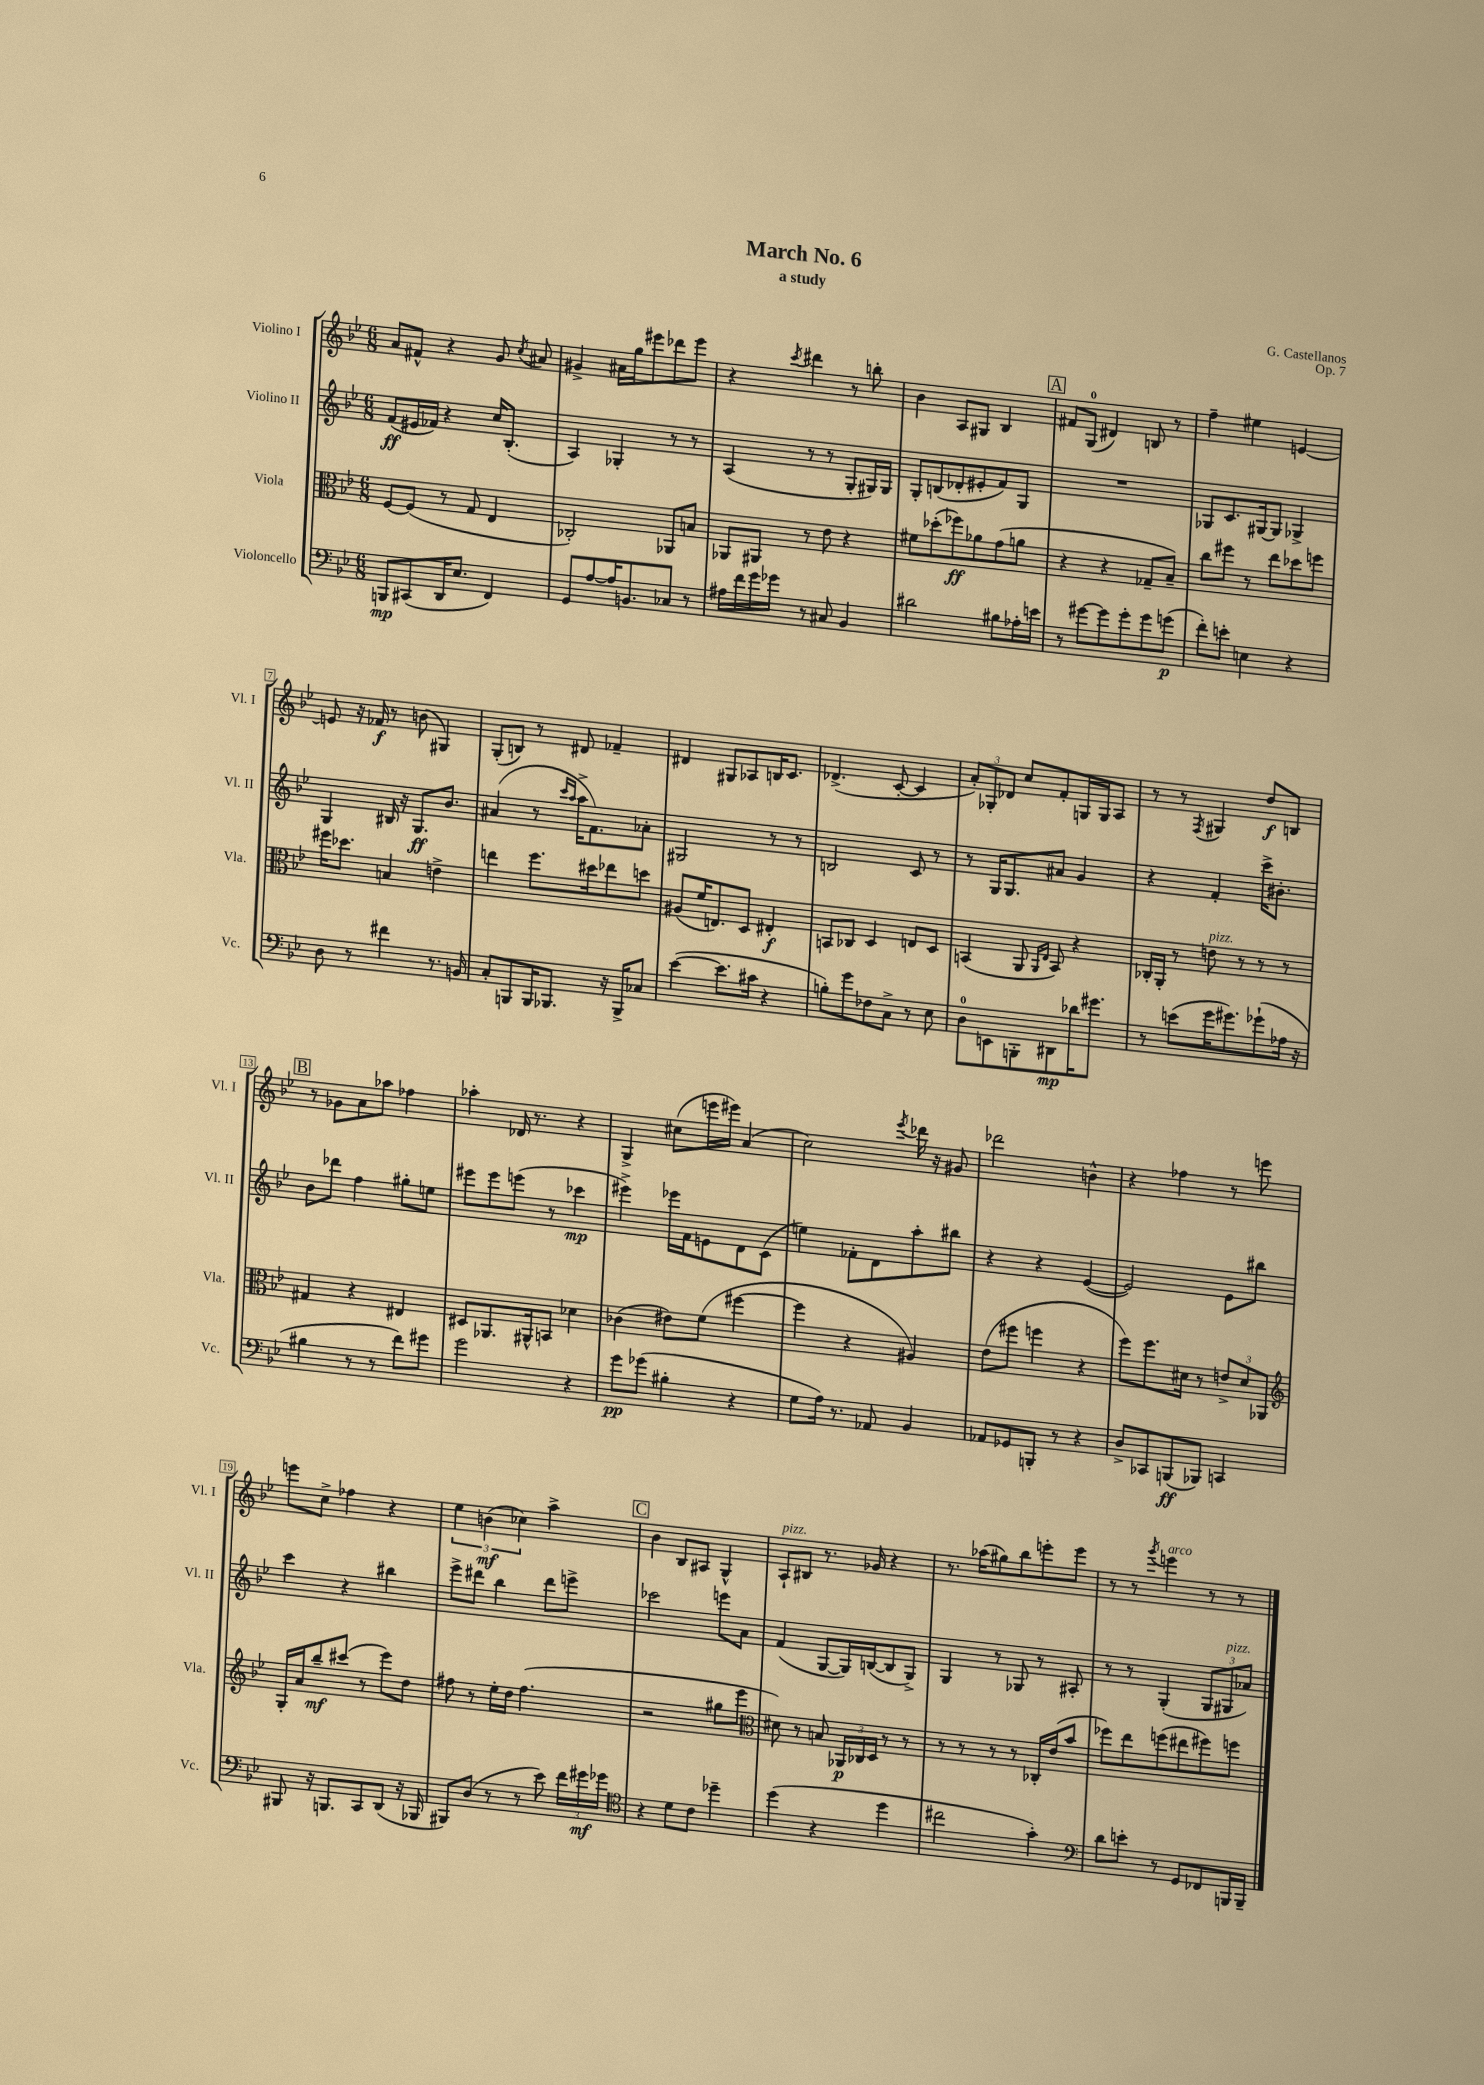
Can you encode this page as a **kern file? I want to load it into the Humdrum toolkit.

**kern	**dynam	**kern	**dynam	**kern	**dynam	**kern	**dynam
*part4	*part4	*part3	*part3	*part2	*part2	*part1	*part1
*staff4	*staff4	*staff3	*staff3	*staff2	*staff2	*staff1	*staff1
*I"Violoncello	*	*I"Viola	*	*I"Violino II	*	*I"Violino I	*
*I'Vc.	*	*I'Vla.	*	*I'Vl. II	*	*I'Vl. I	*
*clefF4	*	*clefC3	*	*clefG2	*	*clefG2	*
*k[b-e-]	*	*k[b-e-]	*	*k[b-e-]	*	*k[b-e-]	*
*M6/8	*	*M6/8	*	*M6/8	*	*M6/8	*
=1	=1	=1	=1	=1	=1	=1	=1
8BBBn/L	mp	[8F/L	.	(8f/L	ff	8a/L	.
(8CC#X/	.	(8F/J]	.	16e#X/L	.	8f#X^^/J	.
.	.	.	.	16f-X/JJ)	.	.	.
16DD/K	.	8r	.	4r	.	4r	.
8.E-/J	.	.	.	.	.	.	.
.	.	8G/	.	.	.	.	.
4FF/)	.	4E-/	.	16cc/KL	.	8g/	.
.	.	.	.	(8.B-'/J	.	.	.
.	.	.	.	.	.	8qcc/	.
.	.	.	.	.	.	8a#X/	.
=2	=2	=2	=2	=2	=2	=2	=2
8GG/L	.	2C-X'/)	.	4A/)	.	4g#X^/	.
[8A/	.	.	.	.	.	.	.
16A/K]	.	.	.	4G-X'/	.	16a#X\LL	.
8.BBn/	.	.	.	.	.	16gg\J	.
.	.	.	.	.	.	8eee#X\	.
8C-X/J	.	8AA-X/L	.	8r	.	8ddd-X\	.
8r	.	8Bn/J	.	8r	.	8eee#\J	.
=3	=3	=3	=3	=3	=3	=3	=3
16A#X\LL	.	8AA-X/L	.	(4A/	.	4r	.
16f\	.	.	.	.	.	.	.
16g\	.	8AA#X/J	.	.	.	.	.
16g-X\JJ	.	.	.	.	.	.	.
.	.	.	.	.	.	8qccc/	.
8r	.	8r	.	8r	.	4ddd#X\	.
8C#X/	.	8e-\	.	8r	.	.	.
4BB-/	.	4r	.	8G'/L	.	8r	.
.	.	.	.	16G#X/L)	.	8bbn'\	.
.	.	.	.	16G#/JJ	.	.	.
=4	=4	=4	=4	=4	=4	=4	=4
2d#X\	.	8f#X\L	.	8G'/L	.	4b-\	.
.	.	(8dd-X'\	.	(8Bn/	.	.	.
.	.	8ff-X\)	ff	8d-X'/	.	8A/L	.
.	.	8a-X\	.	8e#X'/	.	8G#X/J	.
8B#X\L	.	(8g\	.	8f/)	.	4B-/	.
16A-X'\L	.	8an\J	.	8G/J	.	.	.
16en\JJ	.	.	.	.	.	.	.
!!LO:REH:place=s1:t=A
=5	=5	=5	=5	=5	=5	=5	=5
8r	.	4r	.	2.r	.	8f#X/L	.
[8g#X\L	.	.	.	.	.	(8G/J	.
8g#\]	.	4r	.	.	.	4d#X/)	.
8g#'\	.	.	.	.	.	.	.
8g#\	.	8G-X~/L	.	.	.	8Bn/	.
(8gn\J	p	8B-~/J)	.	.	.	8r	.
=6	=6	=6	=6	=6	=6	=6	=6
8f'\L)	.	8cc\L	.	8G-X/L	.	4ff~\	.
8en'\J	.	8ff#X\J	.	8.c/	.	.	.
4En\	.	8r	.	.	.	4ee#X\	.
.	.	.	.	[16G#X/k	.	.	.
.	.	8ee-\L	.	8G#/J]	.	.	.
4r	.	8dd-X\	.	4G-X^/	.	[4en/	.
.	.	8ffn\J	.	.	.	.	.
!!LO:LB:g=z
=7	=7	=7	=7	=7	=7	=7	=7
8D\	.	16ff#X\KL	.	4G/	.	8en/]	.
.	.	8.dd-X\J	.	.	.	.	.
8r	.	.	.	.	.	16r	.
.	.	.	.	.	.	16f-X/	f
4f#X\	.	4Bn/	.	16B#X/	.	8r	.
.	.	.	.	16r	.	.	.
.	.	.	.	8.G/L	ff	(8bn\	.
8.r	.	4en^\	.	.	.	4G#X/)	.
.	.	.	.	8.b-/J	.	.	.
16BBn/	.	.	.	.	.	.	.
=8	=8	=8	=8	=8	=8	=8	=8
8C'/L	.	4een\	.	(4a#X/	.	(8G'/L	.
8BBBn/	.	.	.	.	.	8Bn/J)	.
16BBB/K	.	8.ff\L	.	8r	.	8r	.
8.BBB-X/J	.	.	.	.	.	.	.
.	.	.	.	16qqccc/LL	.	.	.
.	.	.	.	16qqaa/JJ	.	.	.
.	.	.	.	16aa^\KL	.	8d#X/	.
.	.	16dd#X\k	.	8.f\)	.	.	.
16r	.	8ee-X\	.	.	.	4f-X~/	.
16BBB-^/KL	.	.	.	.	.	.	.
8C-X/J	.	8ddn\J	.	8a-X'\J	.	.	.
=9	=9	=9	=9	=9	=9	=9	=9
([4e-\	.	(8A#X/L	.	2G#X/	.	4d#X/	.
.	.	16f/K	.	.	.	.	.
.	.	8.En/)	.	.	.	.	.
8.e-\L]	.	.	.	.	.	8G#X/L	.
.	.	8D/J	.	.	.	8A-X/	.
16c#X\Jk	.	.	.	.	.	.	.
4r	.	4E#X'/	f	8r	.	16Bn/K	.
.	.	.	.	.	.	8.c/J	.
.	.	.	.	8r	.	.	.
=10	=10	=10	=10	=10	=10	=10	=10
8Bn'\L)	.	8BBn/L	.	2Bn/	.	(4.d-X^/	.
8g\	.	8C-X/J	.	.	.	.	.
8F-X\	.	4D/	.	.	.	.	.
8C^\J	.	.	.	.	.	[8c'/	.
8r	.	8En/L	.	8c/	.	4c/]	.
8E-\	.	8D/J	.	8r	.	.	.
=11	=11	=11	=11	=11	=11	=11	=11
8D\L	.	(4BBn/	.	8r	.	12a'/L)	.
.	.	.	.	.	.	12G-X'/	.
8EEn\	.	.	.	16G/KL	.	.	.
.	.	.	.	.	.	12d-X/J	.
.	.	.	.	8.G/	.	.	.
8BBBn'\	.	8AA/	.	.	.	8cc/L	.
.	.	16qqAA/LL	.	.	.	.	.
.	.	16qqE-/JJ	.	.	.	.	.
8DD#X\	mp	8BB/)	.	8a#X/J	.	8f'/	.
16d-X\K	.	4r	.	4g/	.	16Gn/L	.
8.g#X\J	.	.	.	.	.	16G/J	.
.	.	.	.	.	.	8A/J	.
=12	=12	=12	=12	=12	=12	=12	=12
8r	.	16C-X'/LL	.	4r	.	8r	.
.	.	16AA'/JJ	.	.	.	.	.
(8en\L	.	8r	.	.	.	8r	.
.	.	.	.	.	.	8qF/	.
!	!	!LO:TX:a:i:t=pizz.	!	!	!	!	!
16g\K	.	8en\	.	4f'/	.	4G#X/	.
8.g#X\)	.	.	.	.	.	.	.
.	.	8r	.	.	.	.	.
(8g-X`\	.	8r	.	16ccc^\KL	.	8dd/L	f
.	.	.	.	8.b#X'\J	.	.	.
16A-X\Jk	.	8r	.	.	.	8Bn/J	.
16r	.	.	.	.	.	.	.
!!LO:LB:g=z
!!LO:REH:place=s1:t=B
=13	=13	=13	=13	=13	=13	=13	=13
4B#X\	.	4G#X/	.	8b-\L	.	8r	.
.	.	.	.	8ddd-X\J	.	8g-X\L	.
8r	.	4r	.	4ff\	.	8a\	.
8r	.	.	.	.	.	8aa-X\J	.
8f\L)	.	4E#X/	.	8gg#X'\L	.	4ff-X\	.
8g#X\J	.	.	.	8een\J	.	.	.
=14	=14	=14	=14	=14	=14	=14	=14
2g\	.	8D#X/L	.	8eee#X\L	.	4aa-X'\	.
.	.	8.AA-X/	.	8eee#\	.	.	.
.	.	.	.	(8eeen\J	.	16d-X/	.
.	.	16AA#X^^/k	.	.	.	8.r	.
.	.	8BBn/J	.	8r	.	.	.
4r	.	4d-X\	.	4ccc-X\	mp	4r	.
=15	=15	=15	=15	=15	=15	=15	=15
8g\L	pp	(4c-X\	.	4eee#X^\)	.	4G^/	.
(8g-X\J	.	.	.	.	.	.	.
4B#X'\	.	8e#X\L)	.	16eee-X\LL	.	(8cc#X\L	.
.	.	.	.	16f\J	.	.	.
.	.	(8f\J	.	8en\	.	16eeen\L	.
.	.	.	.	.	.	16eee#X\JJ)	.
4r	.	[4ff#X\	.	8d\	.	(4a/	.
.	.	.	.	(8c\J	.	.	.
=16	=16	=16	=16	=16	=16	=16	=16
8G\L	.	4ff#\]	.	4een\)	.	2cc\)	.
16A\Jk)	.	.	.	.	.	.	.
8.r	.	.	.	.	.	.	.
.	.	4r	.	8f-X'\L	.	.	.
8AA-X/	.	.	.	8d\	.	.	.
.	.	.	.	.	.	8qeee-/	.
4BB-/	.	4A#X/)	.	8aa'\	.	16ddd-X\	.
.	.	.	.	.	.	16r	.
.	.	.	.	8bb#X\J	.	8g#X/	.
=17	=17	=17	=17	=17	=17	=17	=17
8AA-X/L	.	(8e-\L	.	4r	.	2ddd-X\	.
8GG-X/	.	8ff#X\J	.	.	.	.	.
8BBBn'/J	.	4ffn\	.	4r	.	.	.
8r	.	.	.	.	.	.	.
4r	.	4r	.	([4e-/	.	4bn^^\	.
=18	=18	=18	=18	=18	=18	=18	=18
8D^/L	.	8ff\L)	.	2e-/])	.	4r	.
8CC-X/	.	8.ff\	.	.	.	.	.
(8BBBn/	ff	.	.	.	.	4ff-X\	.
.	.	16d#X\Jk	.	.	.	.	.
8BBB-X/J)	.	8r	.	.	.	.	.
4CCn/	.	12en^/L	.	8e-\L	.	8r	.
.	.	12d#/	.	.	.	.	.
.	.	.	.	8bb#X\J	.	8eeen\	.
.	.	12AA-X/J	.	.	.	.	.
!!LO:LB:g=z
=19	=19	=19	=19	=19	=19	=19	=19
*	*	*clefG2	*	*	*	*	*
8BBB#X/	.	16G'/LL	.	4ccc\	.	8eeen\L	.
.	.	16a/J	.	.	.	.	.
16r	.	8bb-~/	mf	.	.	8cc^\J	.
8.BBBn/L	.	.	.	.	.	.	.
.	.	(8ccc#X/J	.	4r	.	4ff-X\	.
8CC/	.	8r	.	.	.	.	.
(8DD/J	.	8eee-\L)	.	4bb#X\	.	4r	.
16r	.	8dd\J	.	.	.	.	.
16BBB-X/	.	.	.	.	.	.	.
=20	=20	=20	=20	=20	=20	=20	=20
8BBB#X/L)	.	8ff#X\	.	8eee-^\L	.	6ee-\	.
(8D/J	.	8r	.	8ddd#X\J	.	.	.
.	.	.	.	.	.	(6bn\	mf
8r	.	16ee-'\LL	.	4bb-\	.	.	.
.	.	16dd\JJ	.	.	.	.	.
.	.	.	.	.	.	6cc-X\)	.
8r	.	(4.ff#\	.	.	.	.	.
8e-\)	.	.	.	8ddd#\L	.	4aa^\	.
24f\LL	.	.	.	8eeen^\J	.	.	.
24g#X\	mf	.	.	.	.	.	.
24g-X\JJ	.	.	.	.	.	.	.
!!LO:REH:place=s1:t=C
=21	=21	=21	=21	=21	=21	=21	=21
*clefC4	*	*	*	*	*	*	*
4r	.	2r	.	2ccc-X\	.	4b-\	.
8d\L	.	.	.	.	.	8B-/L	.
8c\J	.	.	.	.	.	8A#X/J	.
4dd-X~\	.	8gg#X\L	.	8eeen\L	.	4G^^/	.
.	.	8eee-\J	.	8a\J	.	.	.
=22	=22	=22	=22	=22	=22	=22	=22
*	*	*clefC3	*	*	*	*	*
!	!	!	!	!	!	!LO:TX:a:i:t=pizz.	!
(4dd\	.	8d#X\)	.	(4f/	.	8A`/L	.
.	.	8r	.	.	.	8B#X/J	.
4r	.	8Bn/	.	[8G/L	.	8.r	.
.	.	24AA-X/LL	p	16G/L])	.	.	.
.	.	24C-X/	.	.	.	.	.
.	.	.	.	([16Bn/J	.	16g-X/	.
.	.	24D/JJ	.	.	.	.	.
4dd\	.	8r	.	8B/]	.	4r	.
.	.	8r	.	8G^/J)	.	.	.
=23	=23	=23	=23	=23	=23	=23	=23
2cc#X\	.	8r	.	4G/	.	8.r	.
.	.	8r	.	.	.	.	.
.	.	.	.	.	.	(16aa-X\KL	.
.	.	8r	.	8r	.	8gg#X\)	.
.	.	8r	.	8G-X/	.	8bb-\	.
4g'\)	.	16C-X'/LL	.	8r	.	8eeen'\	.
.	.	(16e-/J	.	.	.	.	.
.	.	8b-/J	.	8A#X'/	.	8eee\J	.
=24	=24	=24	=24	=24	=24	=24	=24
*clefF4	*	*	*	*	*	*	*
8d\L	.	8ff-X\L)	.	8r	.	8r	.
8en'\J	.	8ee-\	.	8r	.	8r	.
.	.	.	.	.	.	8qggg/	.
!	!	!	!	!	!	!LO:TX:a:i:t=arco	!
8r	.	(8ffn\	.	(4G'/	.	4eeen\	.
8GG/L	.	8ee#X\	.	.	.	.	.
8FF-X/	.	8ff#X\)	.	12G/L	.	8r	.
!	!	!	!	!LO:TX:a:i:t=pizz.	!	!	!
.	.	.	.	12G#X/	.	.	.
16BBBn/L	.	8ffn\J	.	.	.	8r	.
.	.	.	.	12a-X/J)	.	.	.
16BBB~/JJ	.	.	.	.	.	.	.
==	==	==	==	==	==	==	==
*-	*-	*-	*-	*-	*-	*-	*-
